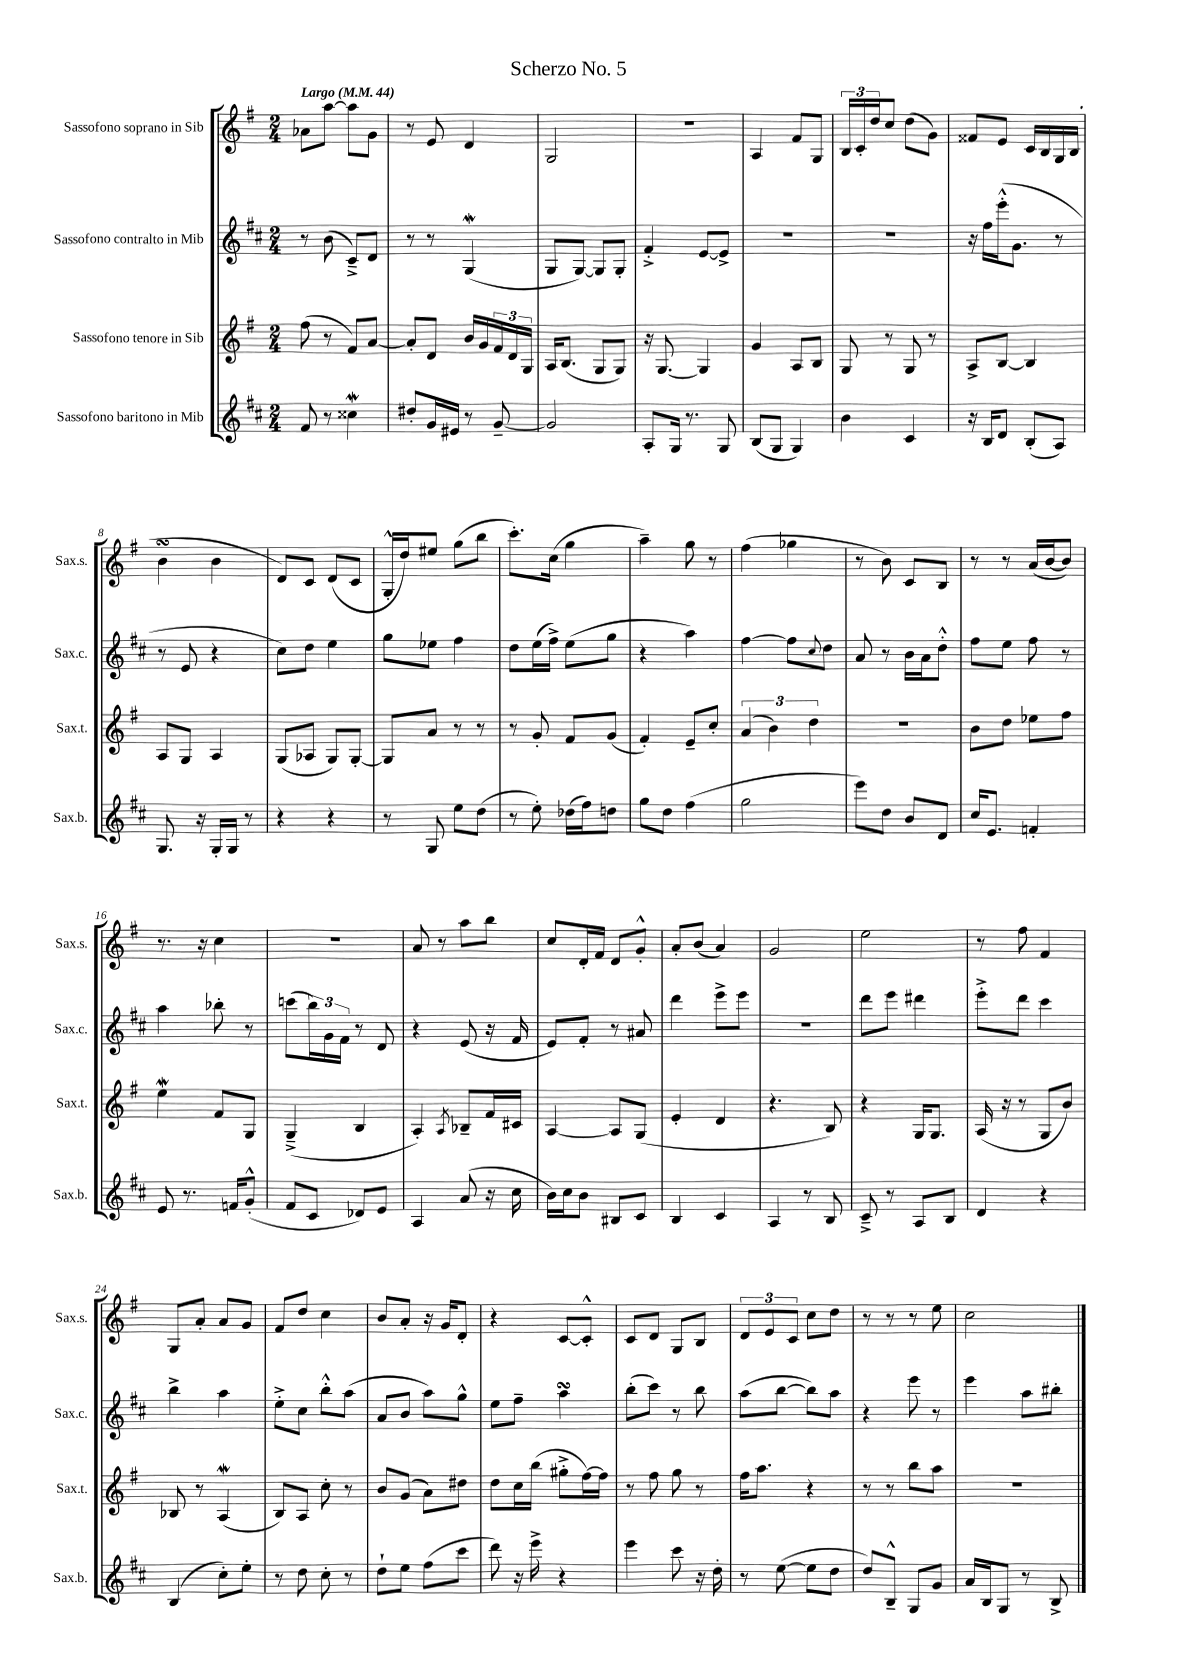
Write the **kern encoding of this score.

**kern	**kern	**kern	**kern
*staff4	*staff3	*staff2	*staff1
*clefG2	*clefG2	*clefG2	*clefG2
*k[f#c#]	*k[f#]	*k[f#c#]	*k[f#]
*M2/4	*M2/4	*M2/4	*M2/4
*MM44	*MM44	*MM44	*MM44
8f#	(8ff#	8r	8a-
8r	8r	(8b	[8aa
4cc##	8f#)	8c#~^)	8aa]
.	[8a	8d	8g
=	=	=	=
8dd#'	8a']	8r	8r
16g	8d	8r	8e
16e#	.	.	.
8r	16b	(4G	4d
.	16g	.	.
[8g~	24f#	.	.
.	24d	.	.
.	24G	.	.
=	=	=	=
2g]	16A	8G	2G
.	(8.B	.	.
.	.	[8G)	.
.	8G	8G]	.
.	8G)	8G'	.
=	=	=	=
8A'	16r	4f#'^	2r
.	[8.G	.	.
16G	.	.	.
8.r	.	.	.
.	4G]	[8e	.
8G	.	8e^]	.
=	=	=	=
(8B	4g	2r	4A
8G	.	.	.
4G)	8A	.	8f#
.	8B	.	8G
=	=	=	=
4b	8G	2r	24B
.	.	.	24c'
.	.	.	24dd
.	8r	.	8cc
4c#	8G	.	(8dd
.	8r	.	8g)
=	=	=	=
16r	8A^	16r	8f##
16B	.	16ff#	.
8d	[8B	(16eee'^^	8e
.	.	8.g	.
(8B'	4B]	.	16c
.	.	.	16B
8A)	.	8r	16G
.	.	.	(16B
=	=	=	=
8.G	8A	8r	4b
.	8G	8e	.
16r	.	.	.
16G'	4A	4r	4b
16G	.	.	.
8r	.	.	.
=	=	=	=
4r	(8G	8cc#)	8d)
.	8A-	8dd	8c
4r	8G)	4ee	(8d
.	[8G'	.	8c
=	=	=	=
8r	8G]	8gg	16G'^^
.	.	.	16dd)
8G	8a	8ee-	8ee#
8ee	8r	4ff#	(8gg
(8dd	8r	.	8bb
=	=	=	=
8r	8r	8dd	8.ccc')
8ee')	8g'	(16ee	.
.	.	16ff#^)	(16cc
(16dd-	8f#	(8ee	4gg
16ff#)	.	.	.
8dd	(8g	8gg	.
=	=	=	=
8gg	4f#')	4r	4aa~)
8dd	.	.	.
(4ff#	8e~	4aa)	8gg
.	8cc'	.	8r
=	=	=	=
2gg	(6a	[4ff#	(4ff#
.	6b)	.	.
.	.	8ff#]	4gg-
.	6dd	.	.
.	.	8qqcc#	.
.	.	8dd	.
=	=	=	=
8eee)	2r	8a	8r
8dd	.	8r	8b)
8b	.	16b	8c
.	.	16a	.
8d	.	8dd'^^	8B
=	=	=	=
16cc#	8b	8ff#	8r
8.e	.	.	.
.	8dd	8ee	8r
4f'	8ee-	8ff#	(16a
.	.	.	[16b
.	8ff#	8r	8b])
=	=	=	=
8e	4ee	4aa	8.r
8.r	.	.	.
.	.	.	16r
.	8f#	8bb-'	4cc
16f	.	.	.
(8g'^^	8G	8r	.
=	=	=	=
8f#	(4G~^	(8ccc	2r
8c#	.	24bb)	.
.	.	24g	.
.	.	24f#	.
8d-)	4B	8r	.
8e	.	8d	.
=	=	=	=
4A	4A')	4r	8a
.	.	.	8r
.	8qA	.	.
(8a	8B-~	(8e	8aa
16r	16f#	16r	8bb
16cc#	16c#	16f#	.
=	=	=	=
16b)	[4A	8e)	8cc
16cc#	.	.	.
8b	.	8f#'	16d'
.	.	.	16f#
8B#	8A]	8r	8d
8c#	(8G	8a#	8g'^^
=	=	=	=
4B	4e'	4ddd	8a'
.	.	.	(8b
4c#	4d	8eee^	4a)
.	.	8eee	.
=	=	=	=
4A	4.r	2r	2g
8r	.	.	.
8B	8B)	.	.
=	=	=	=
8c#~^	4r	8ddd	2ee
8r	.	8eee	.
8A	16G	4ddd#	.
.	8.G	.	.
8B	.	.	.
=	=	=	=
4d	(16A	8eee'^	8r
.	16r	.	.
.	8r	8ddd	8ff#
4r	8G	4ccc#	4f#
.	8b)	.	.
=	=	=	=
(4B	8B-	4bb^	8G
.	8r	.	8a'
8cc#')	(4A	4aa	8a
8ee'	.	.	8g
=	=	=	=
8r	8B)	8ee'^	8f#
8dd	8A	8cc#	8dd
8cc#'	8cc'	8bb'^^	4cc
8r	8r	(8aa	.
=	=	=	=
8dd`	8b	8a	8b
8ee	(8g	8b	8a'
(8ff#	8a)	8aa)	16r
.	.	.	16g
8ccc#	8dd#	8gg^^	8d'
=	=	=	=
8ddd)	8dd	8ee	4r
16r	16cc	8ff#~	.
16eee^	(16bb	.	.
4r	8gg#'^	4aa	[8c
.	[16ff#)	.	8c'^^]
.	16ff#]	.	.
=	=	=	=
4eee	8r	(8bb'	8c
.	8ff#	8ccc#)	8d
8ccc#	8gg	8r	8G
16r	8r	8bb	8B
16dd'	.	.	.
=	=	=	=
8r	16ff#	(8aa	12d
.	8.aa	.	.
.	.	.	12e
([8ee	.	[8bb	.
.	.	.	12c
8ee]	4r	8bb])	8cc
8dd	.	8aa	8dd
=	=	=	=
8dd)	8r	4r	8r
8B~^^	8r	.	8r
8G	8bb	8eee	8r
8g	8aa	8r	8ee
=	=	=	=
16a	2r	4eee	2cc
16B	.	.	.
8G	.	.	.
8r	.	8aa	.
8B^	.	8bb#'	.
==	==	==	==
*-	*-	*-	*-
